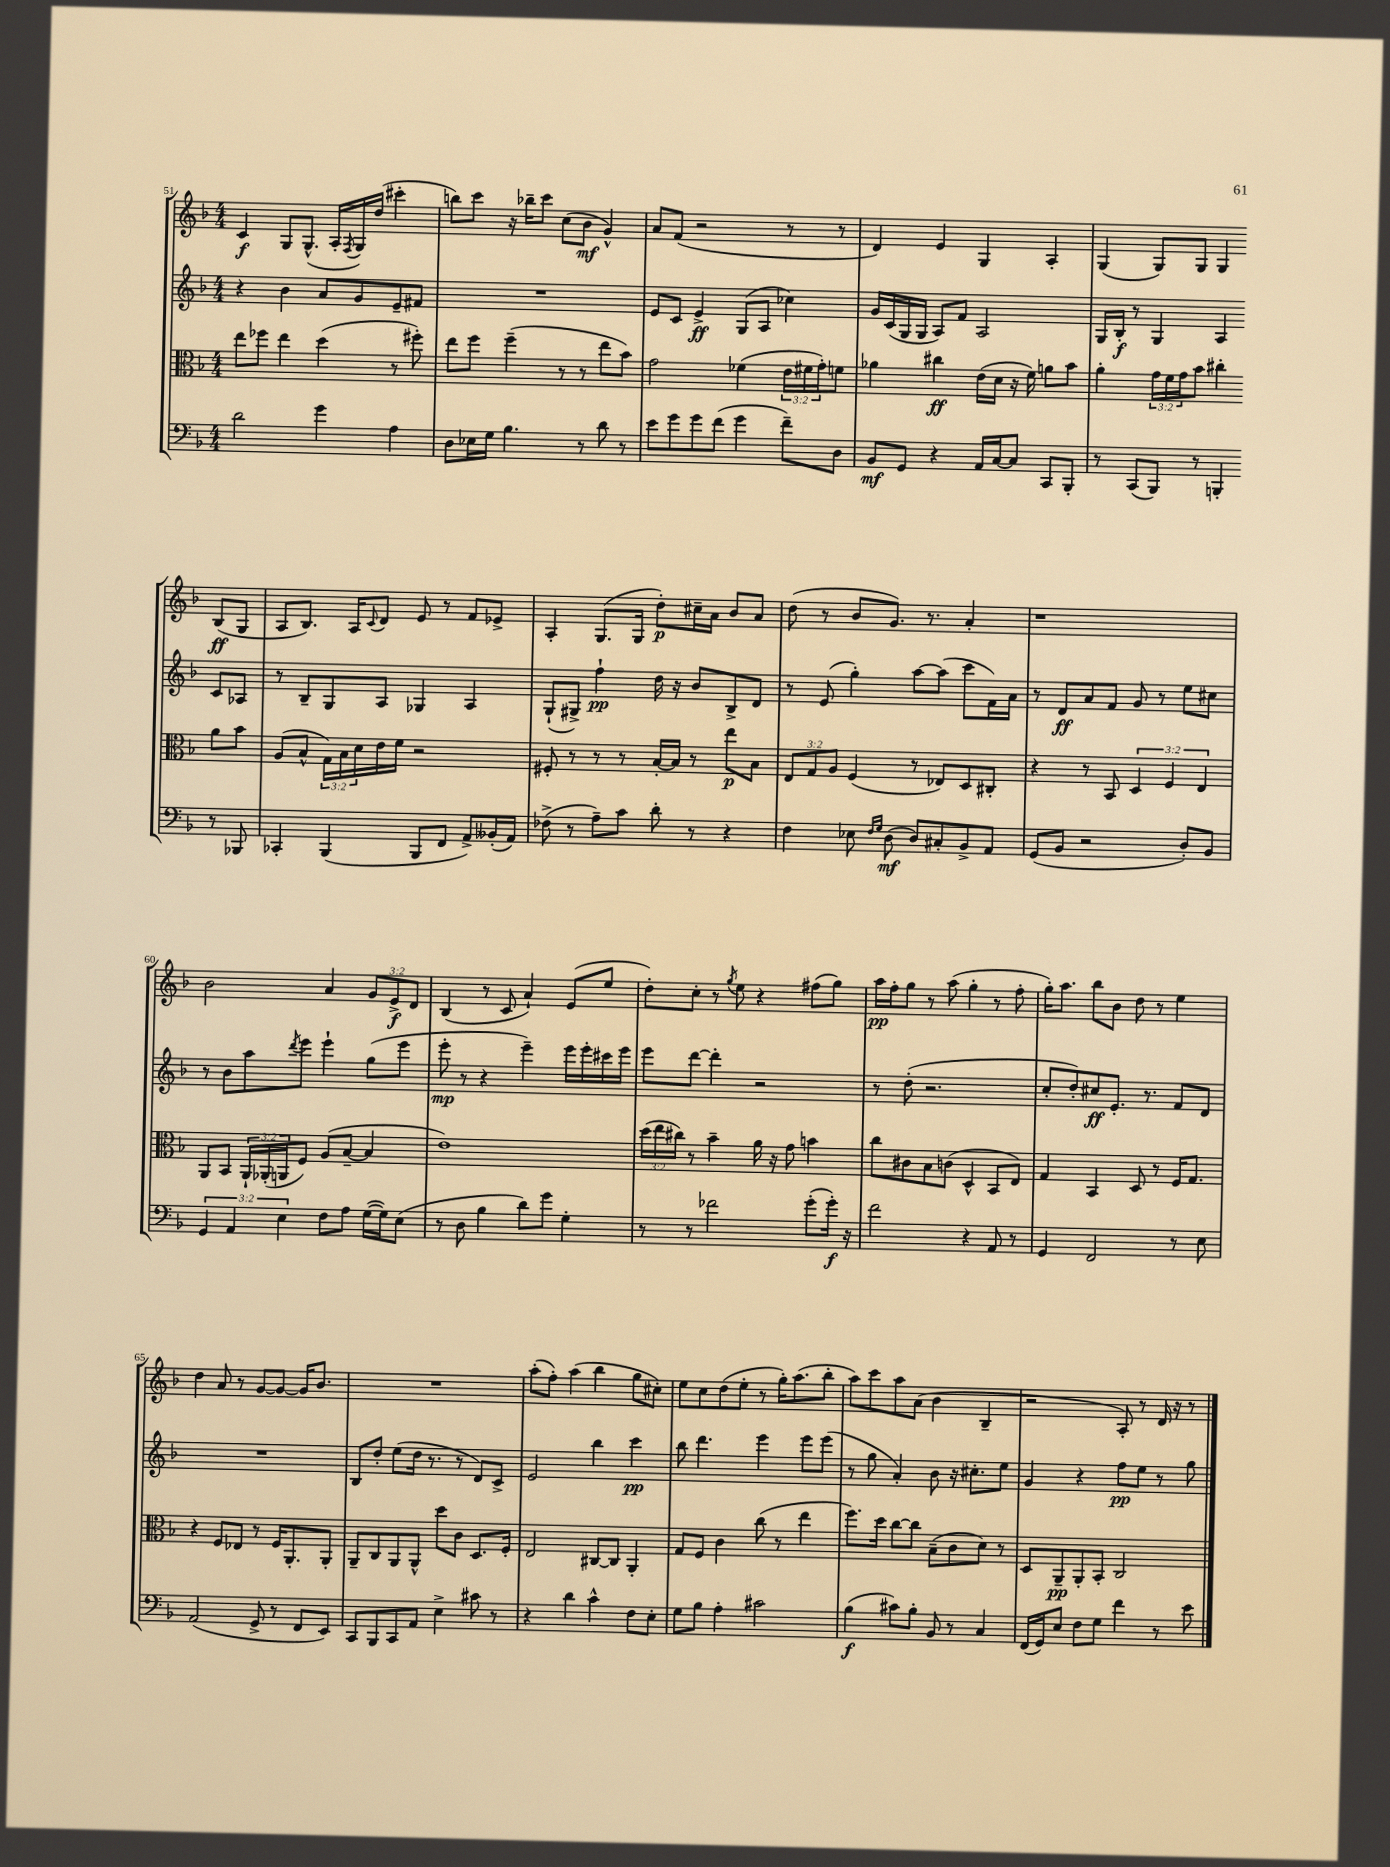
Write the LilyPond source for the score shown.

<<
\new StaffGroup <<
\new Staff = "s0" {
    \clef treble \key f \major \numericTimeSignature \time 4/4 \override Staff.TupletNumber.text = #tuplet-number::calc-fraction-text
    c'4\f g8 g8.-^( a16-. \acciaccatura { f8 } g16) d''16( cis'''4-. |
    b''8) c'''8 r16 bes''16-- c'''8 c''8( bes'8\mf g'4-^) |
    a'8 f'8( r2 r8 r8 |
    d'4) e'4 g4 a4-. |
    g4( g8) g8 g4 bes8\ff( g8 |
    a8 bes8.) a16 \appoggiatura { c'8 } d'8 e'8 r8 f'8 ees'8-> |
    a4-. g8.( g16 d''8-.\p) cis''16-- a'16 bes'8 a'8 |
    d''8( r8 bes'8 g'8.) r8. a'4-. |
    r1 |
    bes'2 a'4 \tuplet 3/2 { g'8 e'8->\f d'8 } |
    bes4( r8 c'8 a'4-!) e'8( e''8 |
    d''8-.) c''8-. r8 \acciaccatura { g''8 } e''8 r4 fis''8( g''8) |
    a''16\pp f''16-. g''8 r8 a''8( g''4-. r8 f''8-. |
    g''16-.) a''8. bes''8 bes'8 d''8 r8 e''4 |
    d''4 a'8 r8 g'8~ g'8~ g'16 bes'8. |
    R1 |
    a''8-.( f''8-.) a''4( bes''4 g''8 cis''8-.) |
    e''8 c''8 d''8( e''8-. r8 g''16-.) a''8.( bes''8-. |
    a''8) c'''8 a''8 a'8( bes'4 bes4-- |
    r2 a8-.) r8 d'16 r16 r8 \bar "|." |
}
\new Staff = "s1" {
    \clef treble \key f \major \numericTimeSignature \time 4/4
    r4 bes'4 a'8 g'8 e'8-- fis'8 |
    R1 |
    e'8 c'8 e'4->\ff g8( a8 ces''4) |
    g'16 c'16( g16 g16 a8) f'8 a2 |
    g16 bes16-.\f r8 g4 a4 c'8 aes8 |
    r8 bes8-- g8 a8 ges4 a4 |
    g8-!( gis8->) f''4-!\pp d''16 r16 bes'8 bes8-> d'8 |
    r8 e'8( g''4-.) a''8~ a''8( c'''8 f'16) a'16 |
    r8 d'8\ff a'8 f'8 g'8 r8 e''8 cis''8 |
    r8 bes'8 a''8 \acciaccatura { d'''8 } e'''8 e'''4-! g''8( e'''8 |
    e'''8-.\mp r8 r4 e'''4--) e'''16 e'''16-. cis'''16 e'''16 |
    e'''8 d'''8~ d'''4-. r2 |
    r8 d''8-.( r2. |
    c''8-. d''8-.) cis''8\ff e'8.-. r8. f'8 d'8 |
    R1 |
    bes8 d''8-. e''8( d''16 r8. r8 d'8) c'8-> |
    e'2 bes''4 c'''4\pp |
    bes''8 d'''4. e'''4 e'''8 e'''8( |
    r8 g''8 a'4-.) bes'8 r16 cis''8.-. e''8 |
    g'4 r4 f''8\pp e''8 r8 g''8 \bar "|." |
}
\new Staff = "s2" {
    \clef alto \key f \major \numericTimeSignature \time 4/4 \override Staff.TupletNumber.text = #tuplet-number::calc-fraction-text
    e''8 fes''8 e''4 d''4( r8 fis''8-.) |
    e''8 f''8 f''4--( r8 r8 e''8 bes'8) |
    g'2 fes'4( \tuplet 3/2 { e'16 fis'16 g'16-.) } f'8 |
    aes'4 cis''4\ff e'16( d'16 r16 f'16) a'8 bes'8 |
    a'4-. \tuplet 3/2 { g'16 f'16 g'16 } bes'8 cis''4-. a'8 bes'8 |
    a8( bes8-^ \tuplet 3/2 { g16) bes16 d'16 } e'16 f'16 r2 |
    fis8-. r8 r8 r8 bes16~-. bes16 r8 e''8\p bes8 |
    \tuplet 3/2 { e8 g8 a8 } f4( r8 ees8) d8 cis8-. |
    r4 r8 bes,8 \tuplet 3/2 { d4 f4 e4 } |
    a,8 bes,8 \tuplet 3/2 { a,16-! aes,16-.( a,16 } f8) a8( bes8~-- bes4 |
    e'1) |
    \tuplet 3/2 { d''16( e''16 cis''16) } r8 bes'4-- a'16 r16 g'8 b'4 |
    c''8 cis'8 bes8 c'8( d4-^ bes,8 e8) |
    g4 bes,4 d8 r8 f16 g8. |
    r4 f8 ees8 r8 f16 a,8.-. a,8-. |
    a,8-- c8 a,8 a,8-^ d''8 c'8 d8. f16-. |
    e2 cis8~ cis8 a,4-. |
    g8 f8 c'4 c''8( r8 e''4 |
    f''8.) d''16 c''8~ c''8 bes8--( c'8 d'8) r8 |
    d8 a,8--\pp a,8-. bes,8-. c2 \bar "|." |
}
\new Staff = "s3" {
    \clef bass \key f \major \numericTimeSignature \time 4/4 \override Staff.TupletNumber.text = #tuplet-number::calc-fraction-text
    d'2 g'4 a4 |
    d8 ees16 g16 bes4. r8 d'8 r8 |
    e'8 g'8 g'8 f'8( g'4 f'8--) d8 |
    bes,8\mf g,8 r4 a,16 c16~ c8 c,8 bes,,8-. |
    r8 c,8( bes,,8) r8 b,,4-. r8 bes,,8 |
    ces,4-. bes,,4( bes,,8 f,8 a,8->) beses,16-.( a,16) |
    fes8->( r8 a8--) c'8 d'8-. r8 r4 |
    f4 ees8 \grace { f16 g16 } d8\mf( d8) cis8-. bes,8-> a,8 |
    g,8( bes,8 r2 d8-.) bes,8 |
    \tuplet 3/2 { g,4 a,4 e4 } f8 a8 g16~( g16) e8( |
    r8 d8 bes4 d'8) g'8 g4-. |
    r8 r8 fes'2 g'8-.( g'16-.\f) r16 |
    f'2 r4 a,8 r8 |
    g,4 f,2 r8 e8 |
    a,2( g,8-> r8 f,8 e,8) |
    c,8 bes,,8 c,8 a,8 e4-> cis'8 r8 |
    r4 d'4 c'4-^ f8 e8-. |
    g8 bes8 a4-. cis'2 |
    bes4\f( cis'8) bes8-. bes,8 r8 c4 |
    f,16( g,16) e8 f8 g8 f'4 r8 e'8 \bar "|." |
}
>>
>>
\layout { \context { \Score currentBarNumber = #51 } }
